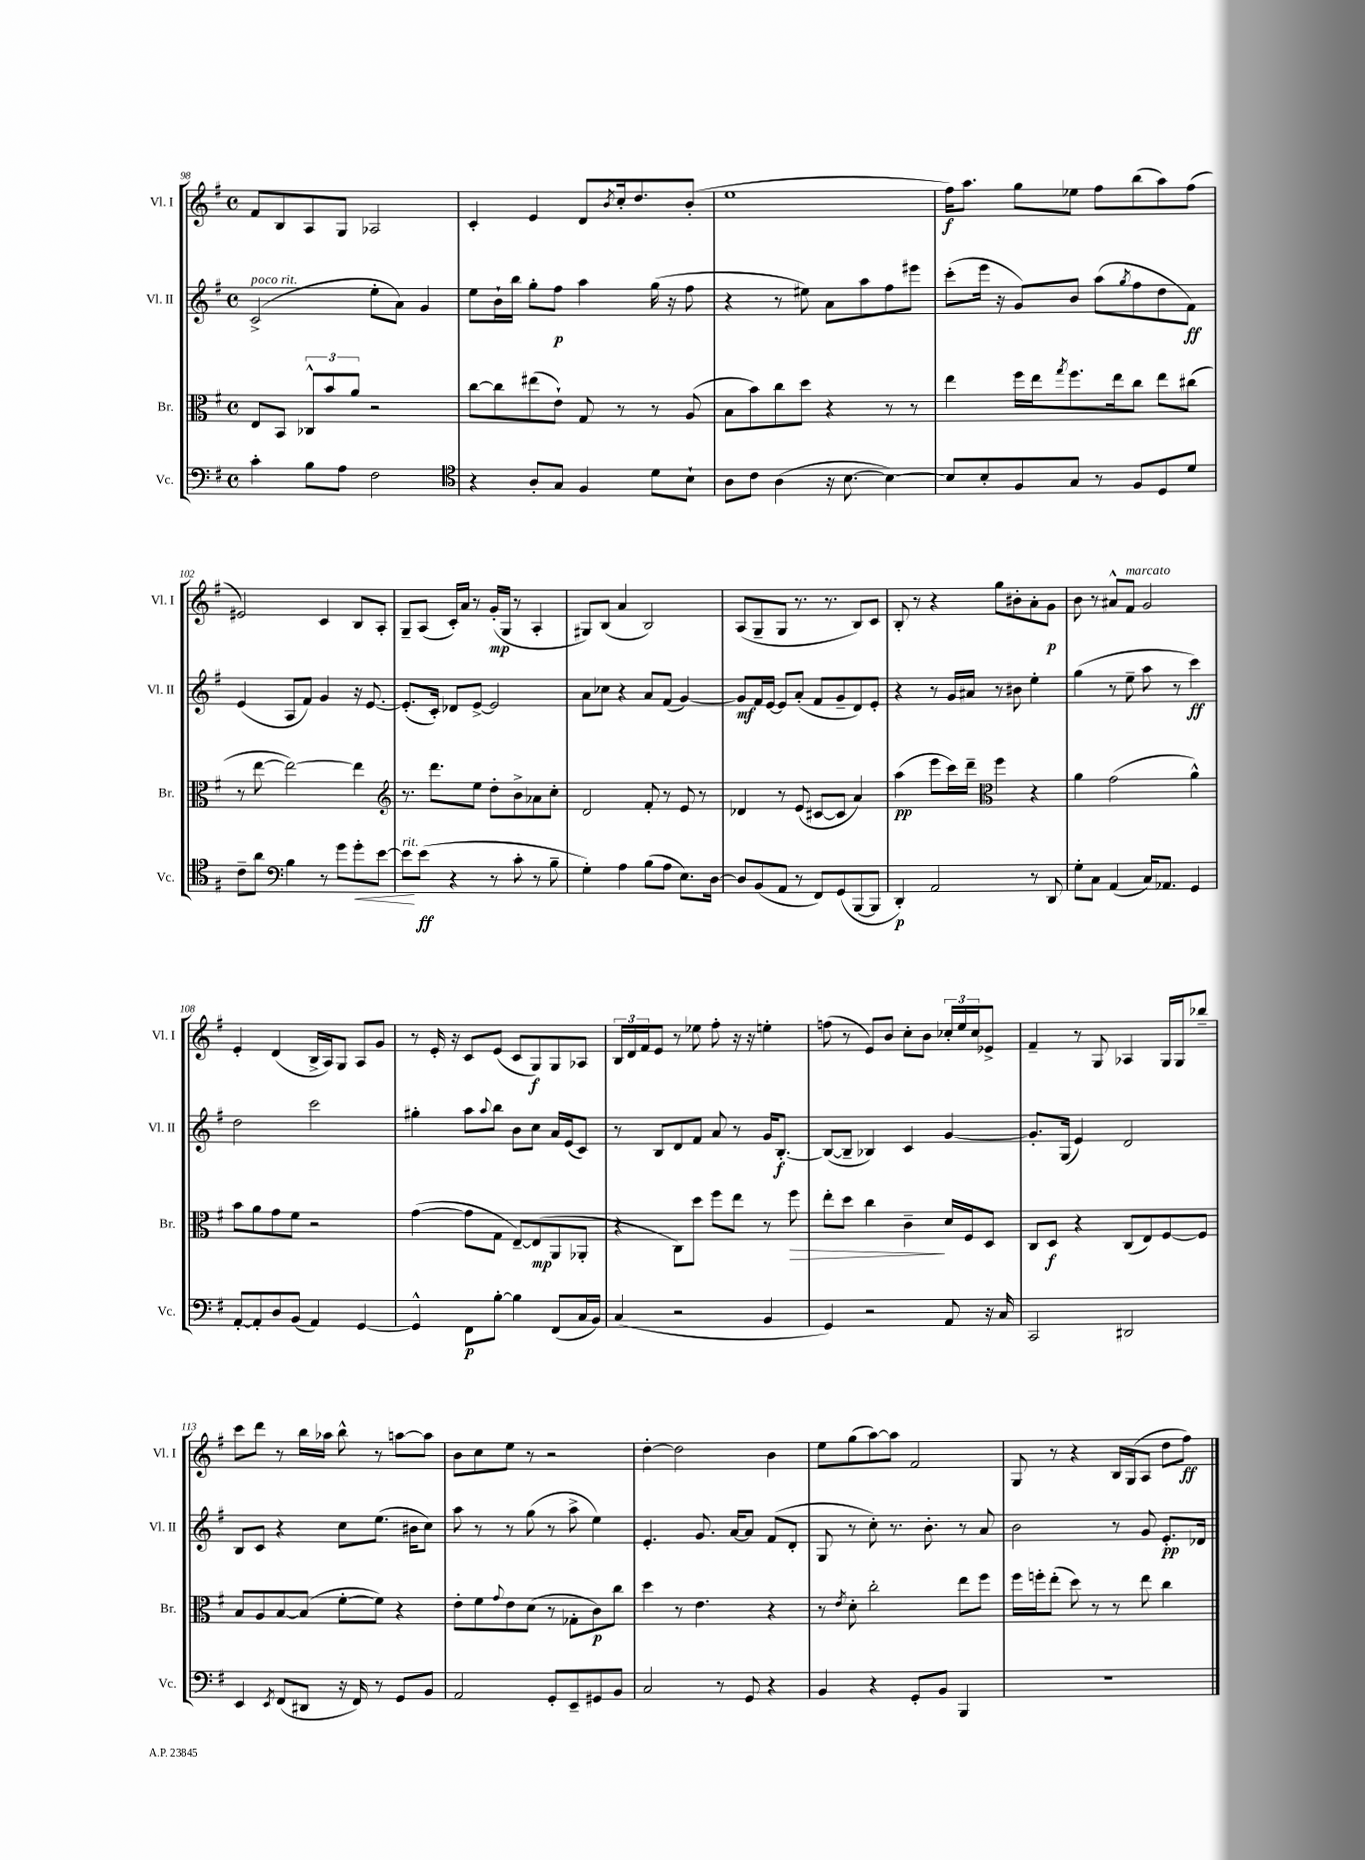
<<
\new StaffGroup <<
\new Staff = "s0" \with { instrumentName = "Vl. I" shortInstrumentName = "Vl. I" } {
    \clef treble \key g \major \defaultTimeSignature \time 4/4
    fis'8 b8 a8 g8 aes2 |
    c'4-. e'4 d'8 \acciaccatura { b'8 } c''16-. d''8. b'8-.( |
    e''1 |
    fis''16\f) a''8. g''8 ees''8 fis''8 b''8( a''8) fis''8( |
    eis'2) c'4 b8 a8-. |
    g8-- a8( c'16-.) a'16 r8 g'16-.\mp( g16 r8 a4-. |
    gis8) b8( a'4 b2) |
    a8( g8-- g8 r8. r8. b8) c'8 |
    b8-. r8 r4 g''8 bis'8-. a'8-. g'8\p |
    b'8 r8 ais'8-^ fis'8^\markup { \italic "marcato" } g'2 |
    e'4-. d'4( b16-> a16) g8 a8 g'8 |
    r8 e'16-. r16 c'8 e'8( c'8 g8\f) g8 aes8 |
    \tuplet 3/2 { b16 d'16 fis'16 } e'8 r8 ees''8 fis''8-. r16 r16 e''4-. |
    f''8( r8 e'8) b'8 c''8-. b'8 \tuplet 3/2 { ces''16-. e''16 ces''16 } ees'8-> |
    fis'4-- r8 g8 aes4 g16 g16 bes''8-- |
    c'''8 d'''8 r8 b''16 aes''16 b''8-^ r8 a''8~ a''8 |
    b'8 c''8 e''8 r8 r2 |
    d''4~-. d''2 b'4 |
    e''8 g''8( a''8~) a''8 fis'2 |
    g8 r8 r4 b16 g16( a8 d''8 fis''8\ff) \bar "|." |
}
\new Staff = "s1" \with { instrumentName = "Vl. II" shortInstrumentName = "Vl. II" } {
    \clef treble \key g \major \defaultTimeSignature \time 4/4
    c'2->^\markup { \italic "poco rit." }( e''8-. a'8) g'4 |
    e''8 b'16-! b''16 g''8-. fis''8\p a''4 g''16( r16 fis''8 |
    r4 r8 eis''8) a'8 a''8 fis''8 eis'''8 |
    c'''8-.( e'''16 r16 g'8) b'8 a''8( \acciaccatura { g''8 } fis''8 d''8 fis'8\ff) |
    e'4( a8 fis'8) g'4 r16 e'8.~ |
    e'8.-.( c'16-.) des'8 e'8~-> e'2 |
    a'8 ces''8 r4 a'8 fis'8( g'4~) |
    g'8\mf fis'16 e'16~ e'8 a'8-.( fis'8 g'8-- d'8) e'8-. |
    r4 r8 g'16 ais'16 r8 bis'8 e''4-. |
    g''4( r8 e''8-- a''8 r8 c'''4\ff) |
    d''2 c'''2 |
    gis''4-. a''8 \appoggiatura { a''8 } b''8 b'8 c''8 a'16 e'16( c'8) |
    r8 b8 d'8 fis'8 a'8 r8 g'16 b8.~-.\f |
    b8~( b8-- bes4) c'4 g'4~ |
    g'8.-. g16( e'4) d'2 |
    b8 c'8 r4 c''8 e''8.( bis'16 c''8) |
    a''8 r8 r8 g''8( r8 a''8-> e''4) |
    e'4.-. g'8. a'16~ a'8 fis'8( d'8-. |
    g8 r8 c''8-.) r8. b'8.-. r8 a'8 |
    b'2 r8 g'8 e'8.-.\pp des'16 \bar "|." |
}
\new Staff = "s2" \with { instrumentName = "Br." shortInstrumentName = "Br." } {
    \clef alto \key g \major \defaultTimeSignature \time 4/4
    e8 b,8 \tuplet 3/2 { ces8-^ b'8 a'8 } r2 |
    c''8~ c''8 eis''8( e'8-!) g8 r8 r8 a8( |
    b8 b'8) c''8 d''8 r4 r8 r8 |
    e''4 fis''16 e''16 \acciaccatura { g''8 } fis''8. e''16 c''8 e''8 cis''8( |
    r8 e''8~ e''2~) e''4 |
    \clef treble r8. d'''8. e''8 d''8-. b'8-> aes'8 c''8-. |
    d'2 fis'8-. r8 e'8 r8 |
    des'4 r8 e'8( cis'8~ cis'8 a'4) |
    a''4\pp( e'''8 c'''16) d'''16-- \clef alto fis''4 r4 |
    a'4 g'2( a'4-^) |
    b'8 a'8 g'8 fis'8 r2 |
    g'4~( g'8 g8 e8~--) e8\mp( a,8 aes,8-. |
    r4 c8) d''8 fis''8 e''8 r8 fis''8\> |
    e''8-. d''8 c''4 c'4--\! d'16 fis16 d8 |
    c8 d8\f r4 c8( e8) fis8~ fis8 |
    b8 a8 b8~ b8( fis'8~-. fis'8) r4 |
    e'8-. fis'8 \appoggiatura { g'8 } e'8 d'8( r8 ges8-. c'8\p) c''8 |
    d''4 r8 e'4. r4 |
    r8 \acciaccatura { e'8 } d'8-. c''2-. e''8 fis''8 |
    fis''16 f''16-. e''8-.( d''8) r8 r8 e''8 c''4 \bar "|." |
}
\new Staff = "s3" \with { instrumentName = "Vc." shortInstrumentName = "Vc." } {
    \clef bass \key g \major \defaultTimeSignature \time 4/4
    c'4-. b8 a8 fis2 |
    \clef tenor r4 a8-. g8 fis4 d'8 b8-! |
    a8 c'8 a4( r16 b8.~ b4~) |
    b8 b8-. fis8 g8 r8 fis8 d8 d'8 |
    c'8-- a'8 \clef bass b4 r8 g'8 g'8-.\< e'8~ |
    e'8\!^\markup { \italic "rit." } e'8\ff( r4 r8 c'8-. r8 b8-- |
    g4-.) a4 b8( a8 e8.) d16~ |
    d8 b,8( a,8 r8 fis,8) g,8( b,,8~ b,,8 |
    d,4-.\p) a,2 r8 d,8 |
    g8-. c8 a,4( c16) aes,8. g,4 |
    a,8~-. a,8-. d8 b,8( a,4) g,4~ |
    g,4-^ fis,8\p b8~-. b4 fis,8( c16 b,16) |
    c4( r2 b,4 |
    g,4) r2 a,8 r16 c16 |
    c,2 dis,2 |
    e,4 \acciaccatura { e,8 } fis,8( dis,8 r16 fis,16) r8 g,8 b,8 |
    a,2 g,8-. e,8-- gis,8 b,8 |
    c2 r8 g,8 r4 |
    b,4 r4 g,8-. b,8 b,,4 |
    R1 \bar "|." |
}
>>
>>
\layout { \context { \Score currentBarNumber = #98 } }
